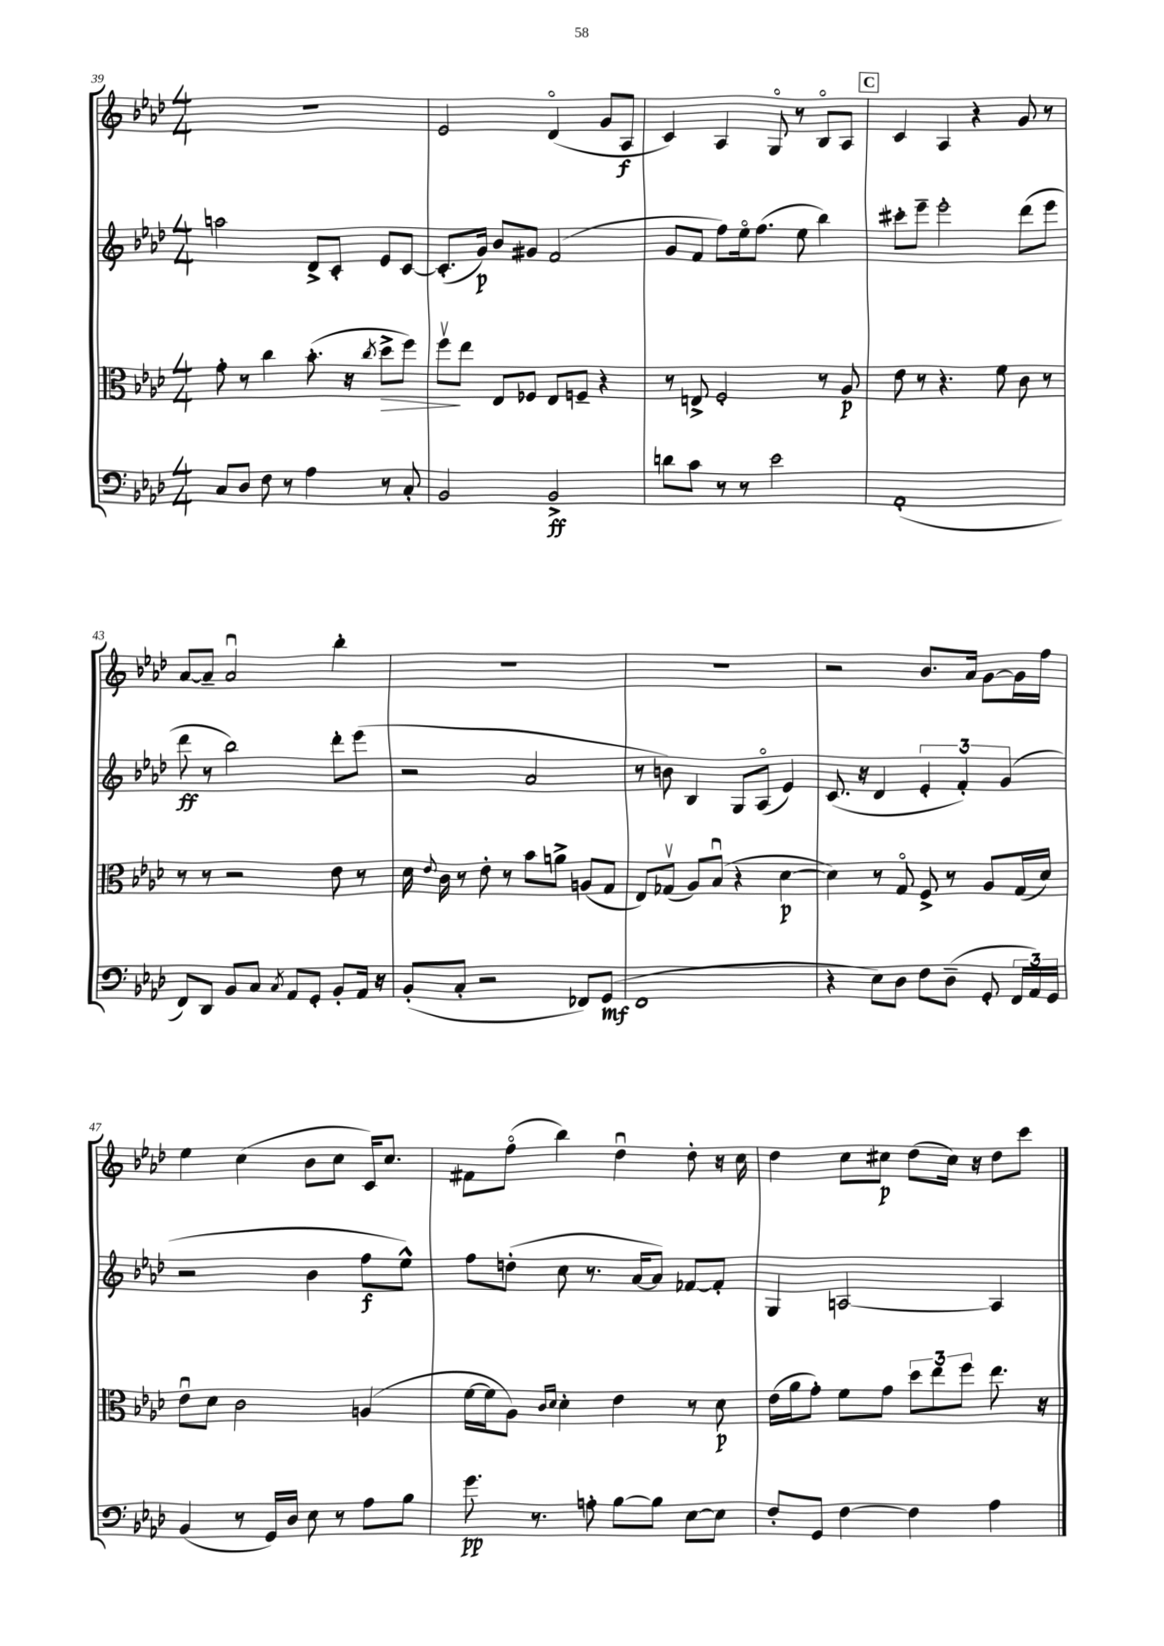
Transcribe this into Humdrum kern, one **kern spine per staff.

**kern	**kern	**kern	**kern
*staff4	*staff3	*staff2	*staff1
*clefF4	*clefC3	*clefG2	*clefG2
*k[b-e-a-d-]	*k[b-e-a-d-]	*k[b-e-a-d-]	*k[b-e-a-d-]
*M4/4	*M4/4	*M4/4	*M4/4
8C	8g'	2aa	1r
8D-	8r	.	.
8F	4cc	.	.
8r	.	.	.
4A-	(8.b-'	8d-^	.
.	.	8c'	.
.	16r	.	.
.	8qcc	.	.
8r	8dd-^	8e-	.
8C'	8ff)	[8c	.
=	=	=	=
2BB-	8ffv	(8.c']	2e-
.	8ee-	.	.
.	.	16g)	.
.	8E-	8b-	.
.	8F-	8g#	.
2BB-^	8E-	(2f	(4d-o
.	8F~	.	.
.	4r	.	8g
.	.	.	8A-
=	=	=	=
8d	8r	8g	4c)
8c	8E^	8f	.
8r	2F'	8ff)	4A-
8r	.	16ee-o	.
.	.	(8.ff	.
2e-	.	.	8Go
.	.	8ee-	8r
.	8r	4bb-)	8B-o
.	8A-	.	8A-
=	=	=	=
(1AA-'	8e-	8ccc#'	4c
.	8r	8eee-~	.
.	4.r	2eee-'	4A-
.	.	.	4r
.	8f	.	.
.	8c	(8ddd-	8g
.	8r	8eee-	8r
=	=	=	=
8FF)	8r	8ddd-	[8a-
8DD-	8r	8r	8a-~]
8BB-	2r	2bb-)	2a-u
8C	.	.	.
8qC	.	.	.
8AA-	.	.	.
8GG'	.	.	.
8BB-'	8e-	8ddd-'	4bb-'
16AA-	8r	(8eee-	.
16r	.	.	.
=	=	=	=
(8BB-'	16d-	2r	1r
.	8qqe-	.	.
.	16c	.	.
8C'	8r	.	.
2r	8e-'	.	.
.	8r	.	.
.	8b-	2a-	.
.	8a^	.	.
8FF-)	(8A	.	.
(8GG	8G	.	.
=	=	=	=
1FF	8E-)	8r	1r
.	(8G-v	8b)	.
.	8A-)	4B-	.
.	(8B-u	.	.
.	4r	8G	.
.	.	(8A-o	.
.	[4d-	4e-)	.
=	=	=	=
4r	4d-])	(8.c	2r
.	.	16r	.
8E-)	8r	4d-	.
8D-	8Go	.	.
8F	8F^	6e-'	8.b-
(8D-~	8r	.	.
.	.	6f')	.
.	.	.	16a-
8GG'	8A-	.	[8g
.	.	(6g	.
24FF	(16G	.	16g]
24AA-)	.	.	.
.	16d-)	.	16ff
24GG	.	.	.
=	=	=	=
(4BB-	8e-u	2r	4ee-
.	8d-	.	.
8r	2c	.	(4cc
16GG)	.	.	.
16D-	.	.	.
8E-	.	4b-	8b-
8r	.	.	8cc
8A-	(4A	8ff	16c)
.	.	.	8.cc
8B-	.	8ee-^^)	.
=	=	=	=
8.g	[16f	8ff	8f#
.	16f]	.	.
.	8A-)	(8dd'	(8ffo
8.r	.	.	.
.	16qqc	.	.
.	16qqd-	.	.
.	4d-'	8cc	4bb-)
8A'	.	8.r	.
[8B-	4e-	.	4dd-u
.	.	[16a-	.
8B-]	.	8a-])	.
[8E-	8r	[8f-	8dd-'
8E-]	8d-	8f-']	16r
.	.	.	16cc
=	=	=	=
8F'	(16e-	4G	4dd-
.	16a-	.	.
8GG	8g')	.	.
[4F	8f	[2A	8cc
.	8g	.	8cc#
4F]	12dd-	.	(8dd-
.	12ee-	.	.
.	.	.	16cc#)
.	12ff	.	.
.	.	.	16r
4A-	8.ee-	4A]	8dd-
.	.	.	8ccc
.	16r	.	.
==	==	==	==
*-	*-	*-	*-
